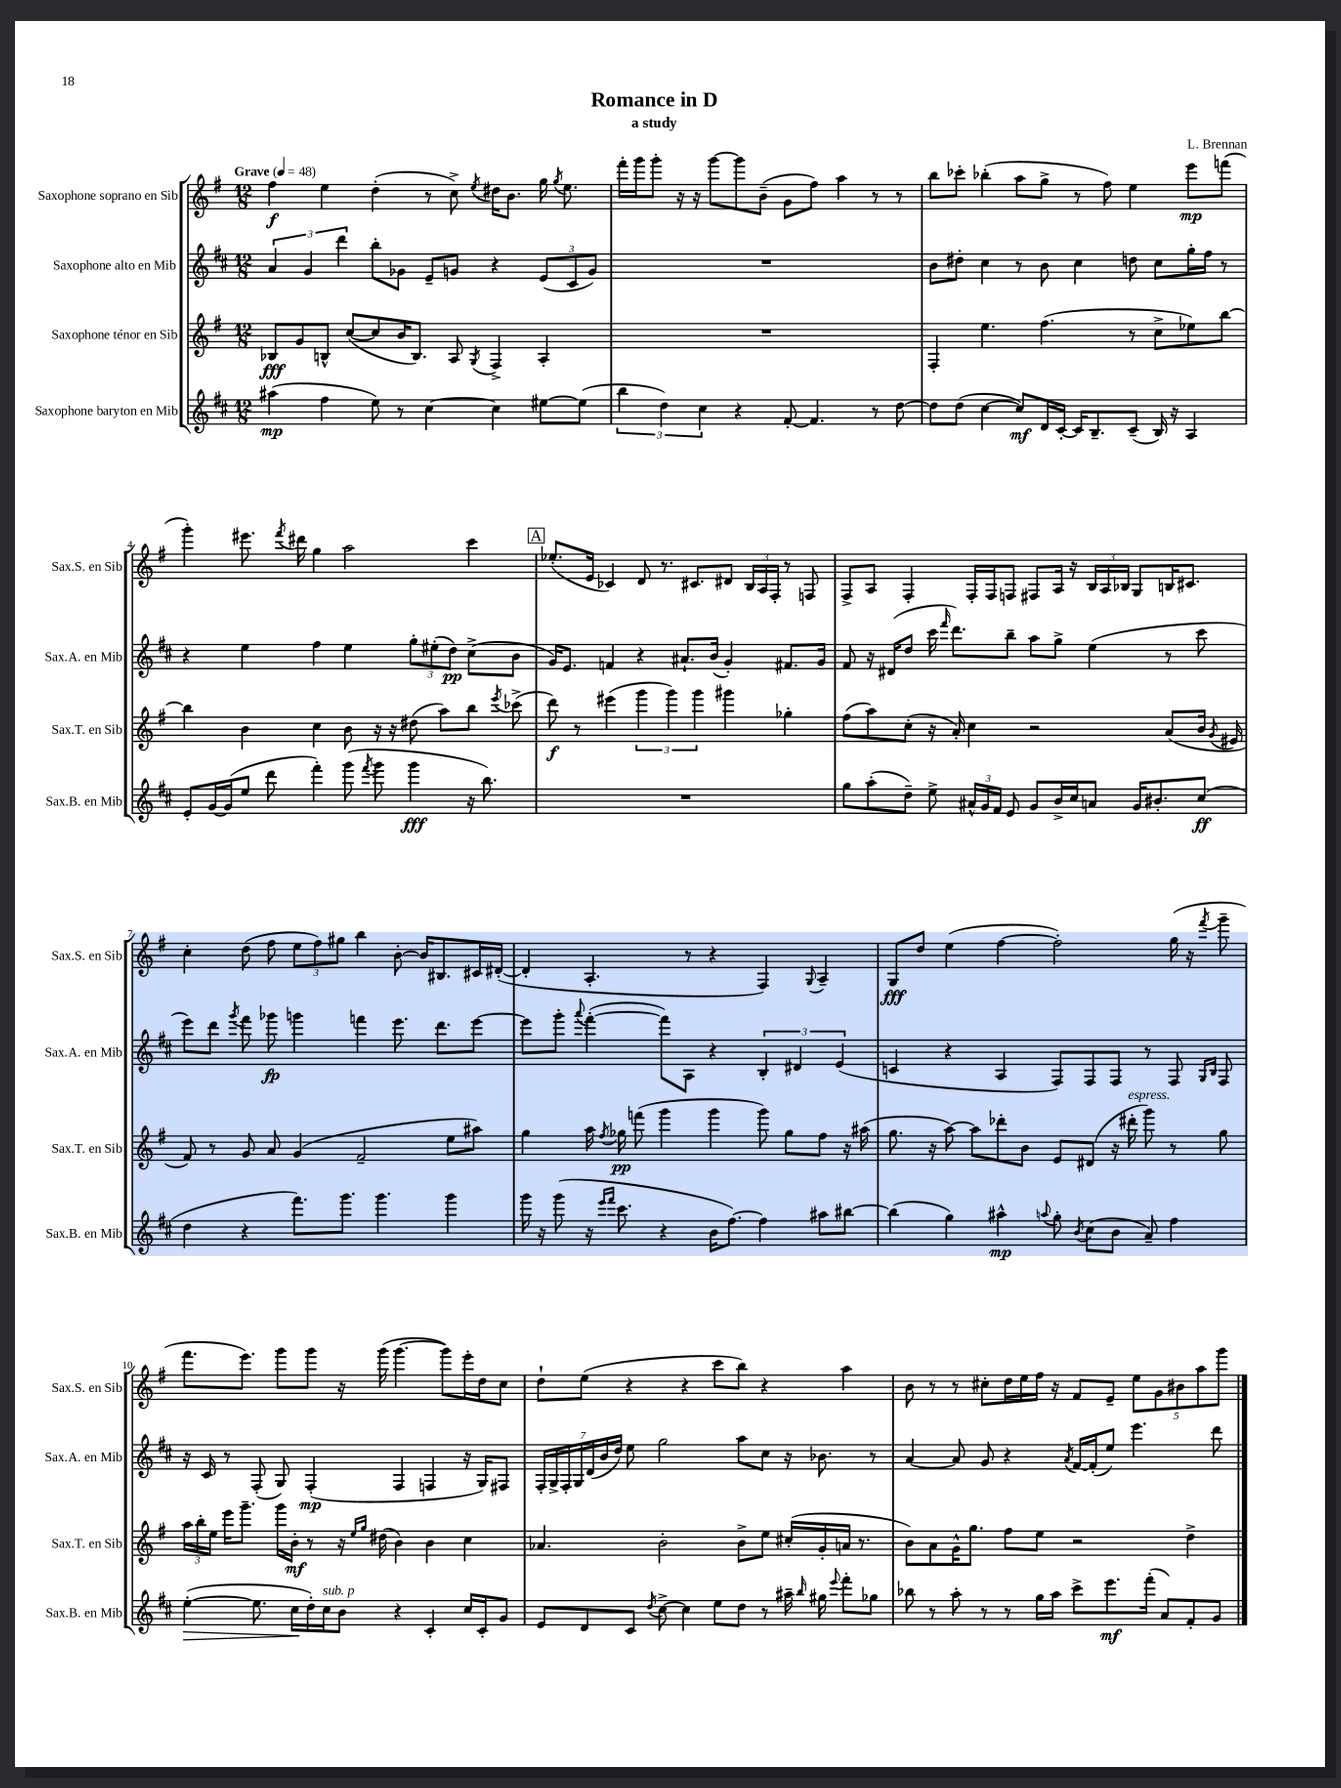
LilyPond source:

\header { title = "Romance in D" composer = "L. Brennan" subtitle = "a study" }
<<
\new StaffGroup <<
\new Staff = "s0" \with { instrumentName = "Saxophone soprano en Sib" shortInstrumentName = "Sax.S. en Sib" } {
    \clef treble \key g \major \numericTimeSignature \time 12/8 \tempo "Grave" 4 = 48
    \autoBeamOff fis''4\f e''4 d''4-.( r8 c''8->) \acciaccatura { e''8 } dis''16[ b'8.] g''16 \acciaccatura { g''8 } e''8. |
    fis'''16[-. g'''16 g'''8]-. r16 r16 g'''8[~ g'''8 b'8]--( g'8[ fis''8]) a''4 r8 r8 |
    b''8[ ces'''8]-. bes''4-.( a''8[ g''8]-> r8 fis''8) e''4 e'''8[\mp f'''8]( |
    g'''4-.) eis'''8. \acciaccatura { fis'''8 } dis'''16 g''4 a''2 c'''4 |
    \mark \markup { \box "A" } ees''8.[-.( e'16] ces'4) d'8 r8. cis'8.[ dis'8] \tuplet 3/2 { b16[ a16 fis16]-. } r8 f8 |
    fis8[-> a8] fis4-. fis16[-. fis16 f8] fis8[ a16] r16 \tuplet 3/2 { b16[ a16 bes16] } g8[ b16 cis'8.] |
    c''4-. d''8( fis''8 \tuplet 3/2 { e''8[ fis''8) gis''8] } b''4 b'8~-. b'16[ bis8. cis'16 dis'16]~-.( |
    dis'4-. a4.-. r8 r4 fis4) \appoggiatura { g8 } a4-- |
    g8[\fff d''8] e''4( fis''4~ fis''2-.) g''16( r16 \acciaccatura { fis'''8 } g'''8-- |
    fis'''8.[ e'''8.]) g'''8[ g'''8] r16 g'''16( g'''4.~ g'''8[) e'''16-. d''16 c''8] |
    d''8[-! e''8]( r4 r4 c'''8[ b''8]) r4 a''4 |
    b'8 r8 r8 cis''8[-. d''16 e''16 fis''16] r16 fis'8[ e'8]-- \tuplet 5/4 { e''8[ g'8 bis'8 a''8 g'''8] } \bar "|." |
}
\new Staff = "s1" \with { instrumentName = "Saxophone alto en Mib" shortInstrumentName = "Sax.A. en Mib" } {
    \clef treble \key d \major \numericTimeSignature \time 12/8
    \autoBeamOff \tuplet 3/2 { a'4 g'4 d'''4 } b''8[-. ges'8] e'8[-- g'8] r4 \tuplet 3/2 { e'8[( cis'8 g'8]) } |
    R1. |
    b'8[ dis''8]-. cis''4 r8 b'8 cis''4 d''8 cis''8[ g''16-. fis''16] r8 |
    r4 e''4 fis''4 e''4 \tuplet 3/2 { g''8[-. eis''8-.( d''8]\pp) } cis''8[->( b'8] |
    \mark \markup { \box "A" } g'16[) e'8.] f'4 r4 ais'8.[-! b'16]( g'4-.) fis'8.[ g'16] |
    fis'8 r16 dis'16[( d''8] cis'''16 \grace { fis'''16 } d'''8.[) b''8]-- a''8[ g''8]-> e''4( r8 cis'''8 |
    e'''8[) d'''8] \acciaccatura { g'''8 } fis'''8 ges'''8\fp g'''4 f'''4 e'''8. d'''8.[ e'''8]~ |
    e'''8[ g'''8]-. \appoggiatura { a'''8 } fis'''4~-.( fis'''8[) a8] r4 \tuplet 3/2 { b4-. dis'4 e'4( } |
    c'4 r4 a4 fis8[) fis8 fis8] r8 fis8 \grace { g16[ b16] } fis8 |
    r16 cis'16 r8 fis8-.( g8) fis4-.\mp( fis4 f4 r16 g16[) fis8] |
    \tuplet 7/4 { fis16[-. g16-> fis16-. g16 d'16( b'16 d''16]) } e''8 g''2 a''8[ cis''8] r16 bes'8. r8 |
    a'4~ a'8 g'8 r4 \acciaccatura { a'8 } fis'16[~ fis'16-.( e''8]) e'''4. d'''8 \bar "|." |
}
\new Staff = "s2" \with { instrumentName = "Saxophone ténor en Sib" shortInstrumentName = "Sax.T. en Sib" } {
    \clef treble \key g \major \numericTimeSignature \time 12/8
    \autoBeamOff bes8[\fff g'8 b8]-^ c''8[~( c''8 b'16 b8.]) a8 \acciaccatura { g8 } fis4-> a4-. |
    R1. |
    fis4-. e''4. fis''4.( r8 c''8[-> ees''8) b''8]~ |
    b''4 b'4 c''4 b'8 r16 r16 dis''8( a''8[) b''8] \acciaccatura { e'''8 } ces'''8->( |
    \mark \markup { \box "A" } d'''8\f) r8 eis'''4( \tuplet 3/2 { g'''4 g'''4) g'''4 } gis'''4 ges''4-. |
    fis''8[( a''8) c''8]-.( r16 a'16-.) c''4 r2 a'8[( b'16] \acciaccatura { g'8 } eis'16 |
    fis'8) r8 g'8 a'8 g'4( fis'2-- e''8[ ais''8]) |
    g''4 a''16 \acciaccatura { fis''8 } ges''16\pp f'''8( g'''4 g'''4 g'''8) ges''8[ fis''8] r16 ais''16( |
    g''8. r16 a''8~) a''8[ des'''8-. b'8] e'8[ dis'8]( r16 dis'''16-.^\markup { \italic "espress." } g'''8) r8 g''8 |
    \tuplet 3/2 { a''16[ b''16-. e''16] } e'''16[ g'''8.]-- g'''16[ b'16]-.\mf r8 r16 \grace { e''16[ g''16] } dis''16( b'4) b'4 c''4 |
    aes'4. b'2-. b'8[-> e''8] cis''16[-.( g'16-. a'16] r8. |
    b'8[) a'8 g'16-^ g''8.] fis''8[ e''8] r2 d''4-> \bar "|." |
}
\new Staff = "s3" \with { instrumentName = "Saxophone baryton en Mib" shortInstrumentName = "Sax.B. en Mib" } {
    \clef treble \key d \major \numericTimeSignature \time 12/8
    \autoBeamOff ais''4\mp( fis''4 e''8) r8 cis''4~ cis''4 eis''8[~ eis''8]( |
    \tuplet 3/2 { b''4 d''4) cis''4 } r4 fis'8~-. fis'4. r8 d''8~ |
    d''8[ d''8]( cis''4~ cis''8[\mf) d'16 cis'16]~-. cis'16[ b8.-- cis'8]--( b16) r16 a4 |
    e'8[-. g'16~ g'16( e''8] d'''8 fis'''4-.) g'''8( \acciaccatura { fis'''8 } g'''8 g'''4\fff r16 b''8.) |
    \mark \markup { \box "A" } R1. |
    g''8[ a''8-.( d''8]--) e''8-> \tuplet 3/2 { ais'16[-^ g'16 fis'16] } e'8 g'8[ b'16-> cis''16 a'8] g'16[ bis'8.-. cis''8]\ff( |
    d''4 r4 fis'''8.[) g'''8.] g'''4. g'''4 |
    g'''16 r16 g'''8( r16 \grace { e'''16[ fis'''16] } cis'''8. r4 b'16[ fis''8.]~) fis''4 ais''8[ bis''8]~ |
    bis''4( g''4) ais''4-^\mp \appoggiatura { a''8 } g''8-. \acciaccatura { b'8 } cis''8[( b'8] a'8--) fis''4 |
    e''4~-.\>( e''8. cis''16[\! d''16-.) cis''16^\markup { \italic "sub. p" } b'8] r4 cis'4-. cis''16[ cis'16-. g'8] |
    e'8[ d'8 cis'8] \acciaccatura { d''8 } cis''8~-> cis''4 e''8[ d''8] r8 ais''16-- \grace { b''16 } gis''16 \appoggiatura { e'''8 } fis'''8[-. ges''8] |
    bes''8 r8 a''8-. r8 r8 g''16[ a''16] cis'''8[-> e'''8.\mf fis'''16]-.( a'8[) fis'8-. g'8] \bar "|." |
}
>>
>>
